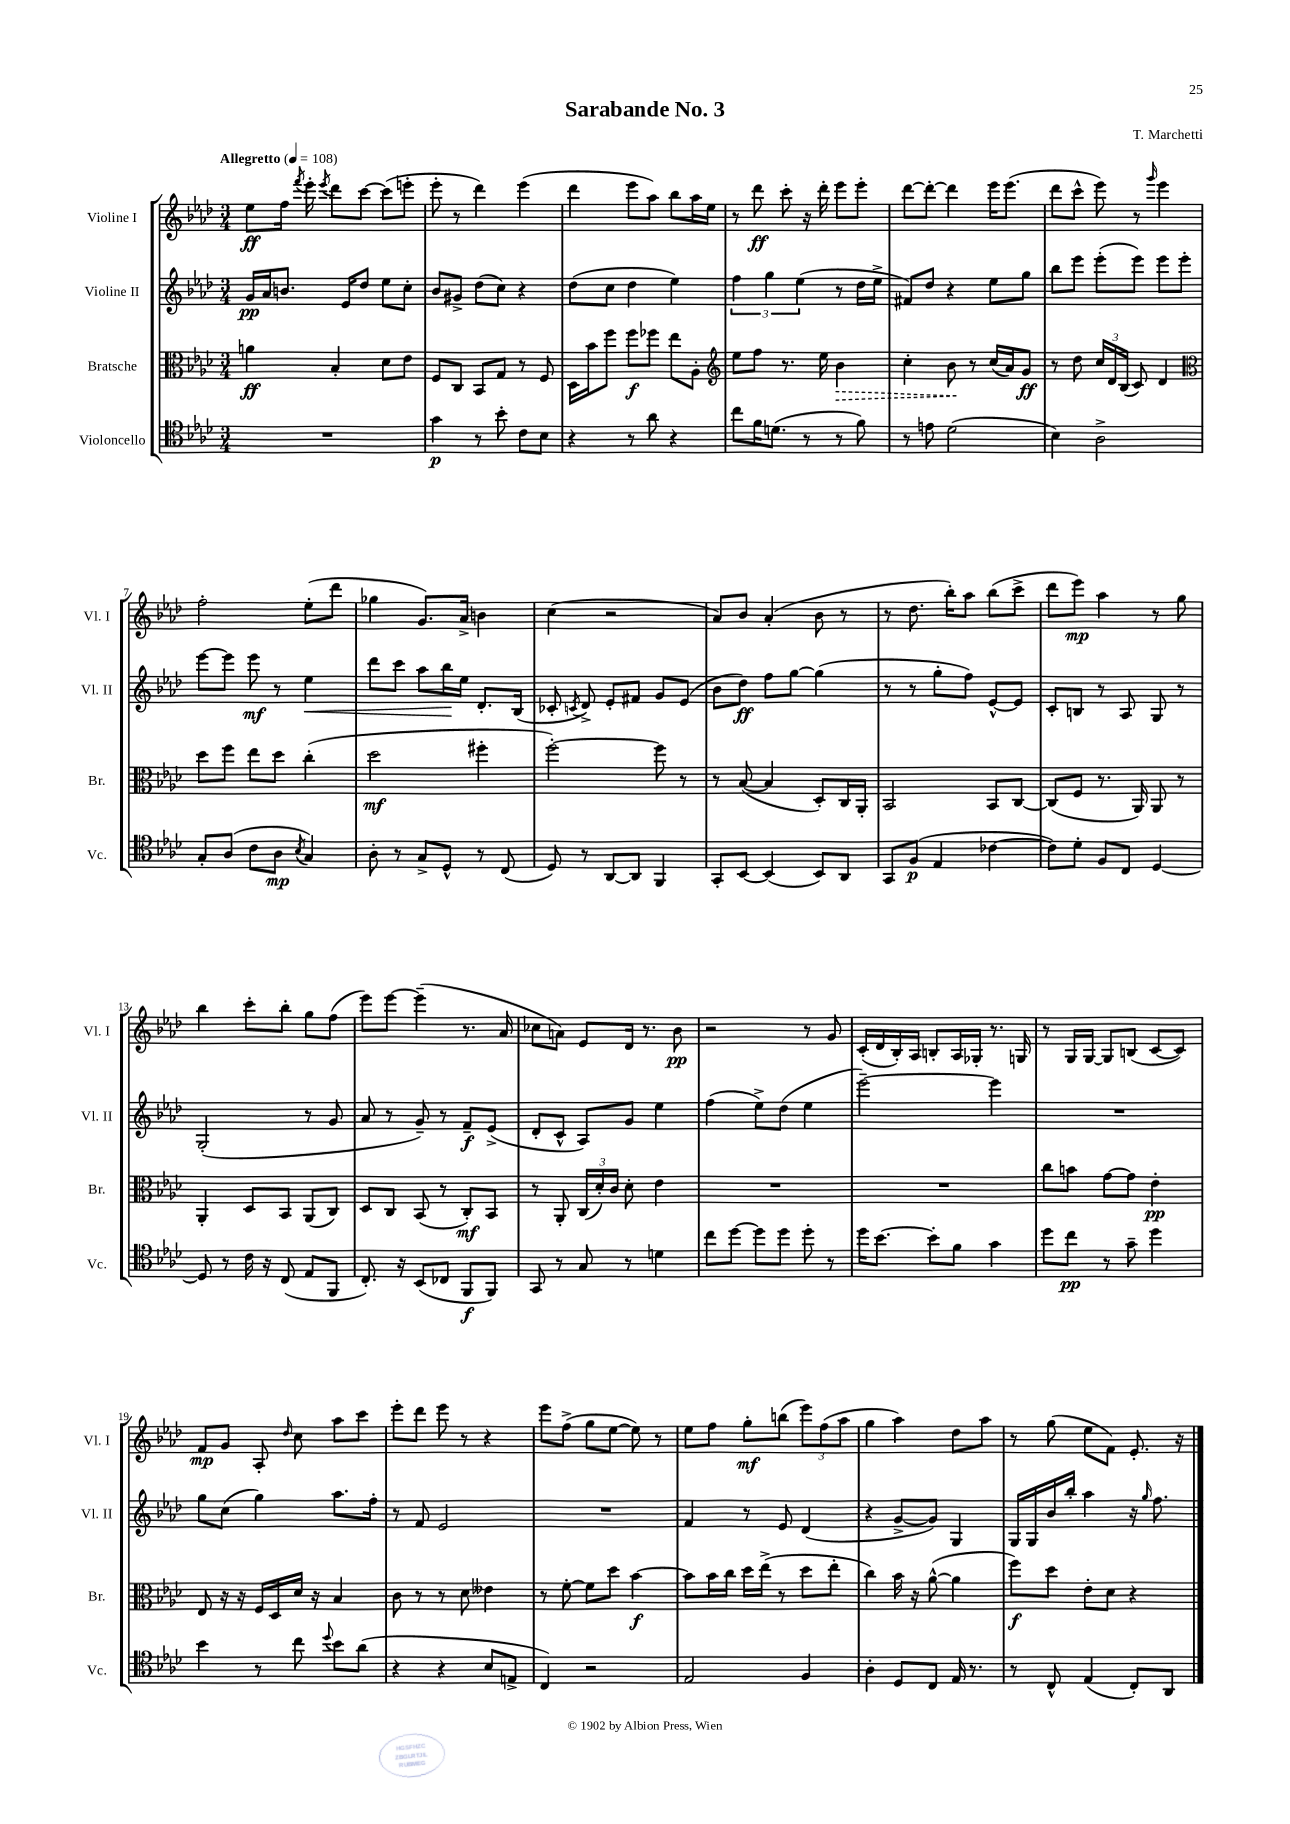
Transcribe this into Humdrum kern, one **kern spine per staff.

**kern	**kern	**kern	**kern
*staff4	*staff3	*staff2	*staff1
*clefC4	*clefC3	*clefG2	*clefG2
*k[b-e-a-d-]	*k[b-e-a-d-]	*k[b-e-a-d-]	*k[b-e-a-d-]
*M3/4	*M3/4	*M3/4	*M3/4
*MM108	*MM108	*MM108	*MM108
2.r	4a	16g	8ee-
.	.	16a-	.
.	.	8.b	16ff
.	.	.	8qfff
.	.	.	16eee-'
.	.	.	8qeee-
.	4B-'	.	8ddd-
.	.	16e-	.
.	.	8dd-	[8ccc
.	8d-	8ee-	(8ccc]
.	8e-	8cc'	8eee'
=	=	=	=
4g	8F	8b-	8eee-'
.	8C	8g#^	8r
8r	8BB-	(8dd-	4ddd-)
8b-'	8G	8cc)	.
8c	8r	4r	(4eee-
8B-	8F	.	.
=	=	=	=
4r	16D-	(8dd-	4ddd-
.	16b-	.	.
.	8ff	8cc	.
8r	8ff	4dd-	8eee-
8a-	8ff-	.	8aa-)
4r	8ee-	4ee-)	8bb-
.	8A-'	.	16aa-
.	.	.	16ee-
=	=	=	=
*	*clefG2	*	*
8cc	8ee-	6ff	8r
16f	8ff	.	8ddd-
.	.	6gg	.
(8.d	.	.	.
.	8.r	.	8ccc'
.	.	(6ee-	.
8r	.	.	16r
.	16ee-	.	16ddd-'
8r	4b-	8r	8eee-
8f)	.	16dd-	8eee-'
.	.	16ee-^	.
=	=	=	=
8r	4cc'	8f#)	[8ddd-
8e	.	8dd-	8ddd-'_
(2d-	8b-	4r	4ddd-]
.	8r	.	.
.	(16cc	8ee-	16eee-
.	16a-)	.	(8.eee-
.	8g	8gg	.
=	=	=	=
4B-)	8r	8bb-	8ddd-
.	8dd-	8eee-	8ccc^^
2A-^	24cc	(8eee-'	8eee-)
.	24d-	.	.
.	(24B-	.	.
.	8c)	8eee-)	8r
.	.	.	16qqggg
.	4d-	8eee-	4eee-
.	.	8eee-'	.
=	=	=	=
*	*clefC3	*	*
8G'	8dd-	[8eee-	2ff'
(8A-	8ff	8eee-]	.
8c	8ee-	8eee-	.
8A-	8dd-	8r	.
8qB-	.	.	.
4G)	(4cc'	4ee-	(8ee-'
.	.	.	8ddd-
=	=	=	=
8A-'	2dd-	8ddd-	4gg-
8r	.	8ccc	.
8G^	.	8aa-	8.g)
8D-^^	.	16bb-	.
.	.	16ee-	16a-^
8r	4ff#'	8.d-'	4b
(8C	.	.	.
.	.	(16B-	.
=	=	=	=
8D-)	[2ff')	8c-'	(4cc
.	.	8qc	.
8r	.	8d-^)	.
[8AA-	.	8e-'	2r
8AA-]	.	8f#	.
4FF	8ff]	8g	.
.	8r	(8e-	.
=	=	=	=
8GG'	8r	8b-	8a-)
[8BB-	([8B-	8dd-)	8b-
(4BB-]	4B-]	8ff	(4a-'
.	.	[8gg	.
8BB-)	8D-')	(4gg]	8b-
8AA-	16C	.	8r
.	16AA-'	.	.
=	=	=	=
8GG	2BB-	8r	8r
(8F	.	8r	8.dd-
4E-	.	8gg'	.
.	.	.	16bb-')
.	.	8ff)	8aa-
[4c-	8BB-	[8e-^^	(8bb-
.	[8C	8e-]	8ccc^
=	=	=	=
8c-])	(8C]	8c'	8ddd-
8d-'	8F	8B	8eee-)
8F	8.r	8r	4aa-
8C	.	8A-	.
.	16AA-)	.	.
[4D-	8AA-	8G	8r
.	8r	8r	8gg
=	=	=	=
8D-]	4AA-'	(2G'	4bb-
8r	.	.	.
16c	8D-	.	8ccc'
16r	.	.	.
(8C	8BB-	.	8bb-'
8E-	(8AA-	8r	8gg
8FF	8C)	8g	(8ff
=	=	=	=
8.C')	8D-	8a-	8eee-)
.	8C	8r	[8eee-
16r	.	.	.
(8BB-	(8BB-	8g~)	(4eee-~]
8C-	8r	8r	.
8FF	8C')	8f~	8.r
8FF)	8BB-	(8e-^	.
.	.	.	16a-
=	=	=	=
8GG	8r	8d-'	8cc-
8r	8AA-'	8c^^	8a)
8G	(24C	8A-)	8e-
.	24d-')	.	.
.	24c	.	.
8r	8d-'	8g	16d-
.	.	.	8.r
4d	4e-	4ee-	.
.	.	.	8b-
=	=	=	=
8cc	2.r	(4ff	2r
[8dd-	.	.	.
8dd-]	.	8ee-^)	.
8dd-	.	(8dd-	.
8dd-'	.	4ee-	8r
8r	.	.	8g
=	=	=	=
16dd-	2.r	[2eee-~)	(16c'
[8.b-	.	.	16d-
.	.	.	16B-')
.	.	.	16A-
8b-']	.	.	8B'
8f	.	.	16A-
.	.	.	16G-'
4g	.	4eee-]	8.r
.	.	.	16G
=	=	=	=
8dd-	8cc	2.r	8r
8cc	8b	.	16G
.	.	.	[16G
8r	[8g	.	8G]
8g~	8g]	.	(8B
4dd-	4e-'	.	[8c
.	.	.	8c])
=	=	=	=
4b-	8E-	8gg	8f
.	16r	(8cc	8g
.	16r	.	.
8r	16F	4gg)	8A-'
.	16D-	.	.
.	.	.	16qqdd-
8cc	16d-	.	8cc
.	16r	.	.
8qqdd-	.	.	.
8b-	4B-	8.aa-	8aa-
(8a-	.	.	8ccc
.	.	16ff'	.
=	=	=	=
4r	8c	8r	8eee-'
.	8r	8f	8ddd-
4r	8r	2e-	8eee-
.	8d-	.	8r
8B-	4e--	.	4r
8E^	.	.	.
=	=	=	=
4C)	8r	2.r	8eee-
.	[8f'	.	(8ff^
2r	8f]	.	8gg
.	8dd-	.	[8ee-
.	[4b-	.	8ee-])
.	.	.	8r
=	=	=	=
2E-	8b-]	4f	8ee-
.	16b-	.	8ff
.	16cc	.	.
.	16dd-	8r	8gg'
.	(16ee-^	.	.
.	8r	8e-	(8bb
4F	8dd-	(4d-	12eee-)
.	.	.	(12ff
.	8ee-'	.	.
.	.	.	12aa-
=	=	=	=
4A-'	4cc)	4r	4gg
8D-	16b-	[8g^	4aa-)
.	16r	.	.
8C	([8a-^^	8g])	.
16E-	4a-]	4G	8dd-
8.r	.	.	.
.	.	.	8aa-
=	=	=	=
8r	8ff)	16G	8r
.	.	16G	.
8C^^	8dd-	16b-	(8gg
.	.	16bb-'	.
(4E-	8e-'	4aa-	8ee-
.	8d-	.	8f)
8C')	4r	16r	8.e-'
.	.	16qqgg	.
.	.	8.ff	.
8AA-	.	.	.
.	.	.	16r
==	==	==	==
*-	*-	*-	*-
